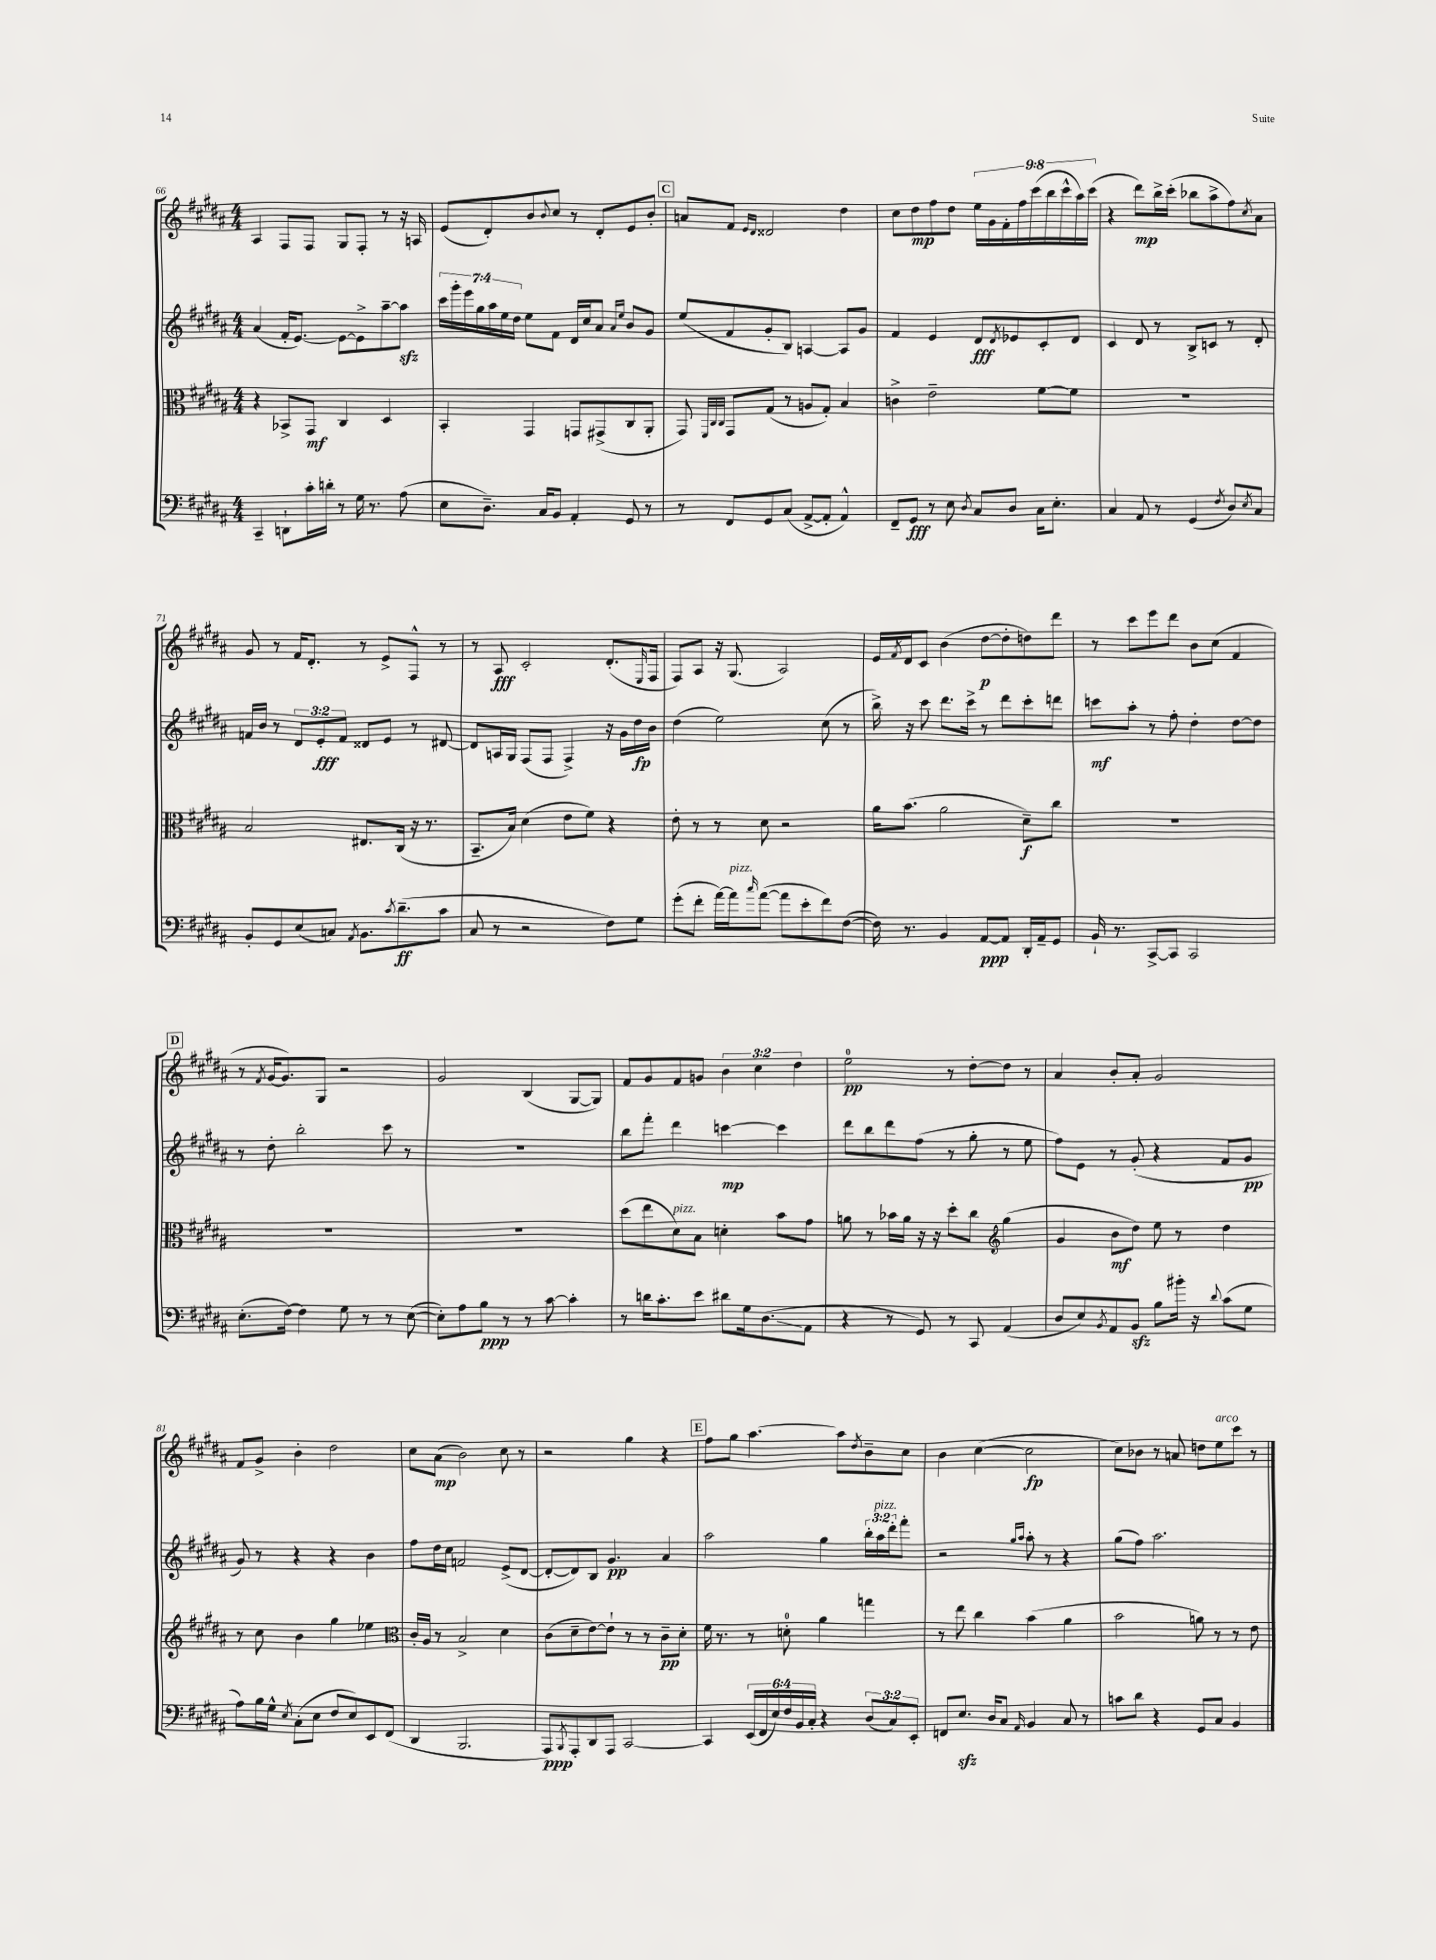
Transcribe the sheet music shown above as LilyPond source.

<<
\new StaffGroup <<
\new Staff = "s0" {
    \clef treble \key b \major \numericTimeSignature \time 4/4 \override Staff.TupletNumber.text = #tuplet-number::calc-fraction-text
    ais4 fis8 fis8 gis8 fis8-. r8 r16 a16 |
    e'8( dis'8-.) b'8 \appoggiatura { b'8 } cis''8 r8 dis'8-. e'8 b'8-. |
    \mark \markup { \box "C" } a'8 fis'8 \grace { e'16 dis'16 } disis'2 dis''4 |
    cis''8 dis''8\mp fis''8 dis''8 \tuplet 9/8 { e''16 gis'16 fis'16-. fis''16 cis'''16( b''16 cis'''16-^ ais''16) cis'''16( } |
    r4 dis'''8\mp) b''16-> cis'''16-.( bes''8 ais''8-> fis''8) \acciaccatura { cis''8 } ais'8 |
    gis'8 r8 fis'16 dis'8.-. r8 e'8-> fis8-^ r8 |
    r8 ais8\fff cis'2-. dis'8.-.( \grace { e16 } fis16 |
    fis8) ais8 r16 gis8.( ais2) |
    e'16 \acciaccatura { fis'8 } dis'16 cis'8 b'4( dis''8~\p dis''8-. d''8) dis'''8 |
    r8 cis'''8 e'''8 dis'''8 b'8 cis''8( fis'4 |
    \mark \markup { \box "D" } r8 \acciaccatura { fis'8 } gis'16~ gis'8.) gis8 r2 |
    gis'2 b4( gis8~ gis8) |
    fis'8 gis'8 fis'8 g'8 \tuplet 3/2 { b'4 cis''4 dis''4 } |
    e''2-0\pp r8 dis''8~-. dis''8 r8 |
    ais'4 b'8-. ais'8-. gis'2 |
    fis'8 gis'8-> b'4-. dis''2 |
    cis''8 ais'8\mp( b'2) cis''8 r8 |
    r2 gis''4 r4 |
    \mark \markup { \box "E" } fis''8 gis''8 ais''4.~ ais''8 \acciaccatura { dis''8 } b'8-- cis''8 |
    b'4 cis''4~( cis''2\fp |
    cis''8) bes'8 r8 a'8 d''8 e''8^\markup { \italic "arco" } cis'''8 r8 \bar "|." |
}
\new Staff = "s1" {
    \clef treble \key b \major \numericTimeSignature \time 4/4 \override Staff.TupletNumber.text = #tuplet-number::calc-fraction-text
    ais'4( fis'16-. e'8.~) e'8~ e'8-> ais''8~-- ais''8\sfz |
    \tuplet 7/4 { cis'''16 gis'''16-. e'''16 gis''16 ais''16 e''16 dis''16 } e''8 fis'8 dis'16 cis''16 ais'8 \grace { ais'16 e''16 } b'8 gis'8 |
    \mark \markup { \box "C" } e''8( fis'8 gis'8-. b8) a4~ a8 gis'8 |
    fis'4 e'4 dis'8\fff \acciaccatura { dis'8 } ees'8 cis'8-. dis'8 |
    cis'4 dis'8 r8 b8-> c'8 r8 dis'8-. |
    f'16 b'16 r8 \tuplet 3/2 { dis'8 e'8-.\fff f'8 } disis'8 e'8 r8 dis'8~ |
    dis'8 a16 gis16 fis8( fis8 fis4->) r16 gis'16 dis''16\fp b'16 |
    dis''4( e''2) cis''8( r8 |
    b''16->) r16 cis'''8 dis'''8. cis'''16-> r8 dis'''8 cis'''8-. d'''8 |
    c'''8\mf ais''8-. r8 fis''8-. dis''4-. dis''8~ dis''8 |
    \mark \markup { \box "D" } r8 dis''8-. b''2-. cis'''8 r8 |
    R1 |
    b''8 fis'''8-. dis'''4 c'''4~\mp c'''4 |
    dis'''8 b''8 dis'''8 fis''8( r8 gis''8-. r8 e''8 |
    fis''8) e'8 r8 gis'8-.( r4 fis'8 gis'8\pp |
    gis'8) r8 r4 r4 b'4 |
    fis''8 dis''16 cis''16 f'2 e'8->( dis'8~ |
    dis'8~-. dis'8) b8 gis'4.\pp ais'4 |
    \mark \markup { \box "E" } ais''2 gis''4 \tuplet 3/2 { b''16-. ais''16^\markup { \italic "pizz." } dis'''16-. } fis'''8-. |
    r2 \grace { gis''16 ais''16 } ais''8-. r8 r4 |
    gis''8( fis''8) ais''2. \bar "|." |
}
\new Staff = "s2" {
    \clef alto \key b \major \numericTimeSignature \time 4/4
    r4 bes,8-> gis,8\mf cis4 dis4 |
    b,4-. gis,4 g,8 gis,8->( cis8 ais,8-. |
    \mark \markup { \box "C" } gis,8) \grace { fis,32 cis32 cis32 } gis,8 gis8( r8 a8 gis8-.) b4 |
    c'4-> e'2-- fis'8~ fis'8 |
    R1 |
    b2 eis8. cis16( r16 r8. |
    b,8.-- b16) dis'4( e'8 fis'8) r4 |
    e'8-. r8 r8 dis'8 r2 |
    ais'16 b'8.( ais'2 dis'8--\f) cis''8 |
    R1 |
    \mark \markup { \box "D" } R1 |
    R1 |
    dis''8( e''8 dis'8^\markup { \italic "pizz." }) b8 d'4-. b'8 gis'8 |
    a'8 r8 bes'16 a'16 r16 r16 dis''8-. cis''8 \clef treble gis''4( |
    gis'4 b'8\mf dis''8) e''8 r8 dis''4 |
    r8 cis''8 b'4 gis''4 ees''4 |
    \clef alto cis'16-. ais16 r8 b2-> dis'4 |
    cis'8( dis'8-- e'8~) e'8-! r8 r8 cis'8--\pp dis'8-. |
    \mark \markup { \box "E" } fis'16 r8. r8 d'8-0-. ais'4 g''4 |
    r8 e''8 cis''4 b'4( ais'4 |
    b'2 a'8) r8 r8 e'8 \bar "|." |
}
\new Staff = "s3" {
    \clef bass \key b \major \numericTimeSignature \time 4/4 \override Staff.TupletNumber.text = #tuplet-number::calc-fraction-text
    cis,4-- d,8-! cis'16-. d'16-. r8 gis16 r8. ais8( |
    e8 dis8.--) cis16 b,8 ais,4-. gis,8 r8 |
    \mark \markup { \box "C" } r8 fis,8 gis,8 cis8( ais,8~-> ais,8-. ais,4-^) |
    fis,8-- gis,8\fff r8 e8 \acciaccatura { dis8 } cis8 dis8 cis16 e8.-. |
    cis4 ais,8 r8 gis,4( \acciaccatura { fis8 } dis8) \acciaccatura { e8 } cis8 |
    b,8-. gis,8 e8( c8) \acciaccatura { ais,8 } b,8. \acciaccatura { cis'8 } dis'8.--\ff( cis'8 |
    cis8 r8 r2 fis8) gis8 |
    gis'8-.( fis'8-. ais'16~) ais'16^\markup { \italic "pizz." } \grace { cis''16 } ais'8~( ais'8 e'8-. fis'8) fis8~( |
    fis16) r8. b,4 ais,8~\ppp ais,8 dis,16-. ais,16-- gis,8 |
    b,16-! r8. cis,8~-> cis,8 cis,2 |
    \mark \markup { \box "D" } e8.-.( fis16~) fis4 gis8 r8 r8 e8~( |
    e8-.) ais8 b8\ppp r8 r8 cis'8~ cis'4-. |
    r8 d'16 cis'8.-. e'8 dis'8 gis16 dis8.\glissando( ais,8 |
    r4 r8 gis,8) r8 cis,8 ais,4( |
    dis8 e8) \acciaccatura { b,8 } ais,8 b,8\sfz b8 bis'16-. r16 \appoggiatura { dis'8 } cis'8( gis8 |
    ais8) b16 gis16-^ \acciaccatura { e8 } cis8-.( e8 fis8 e8) e,8 fis,8( |
    dis,4 b,,2. |
    ais,,8\ppp) \acciaccatura { b,,8 } ais,,8-. dis,8 ais,,8 cis,2~ |
    \mark \markup { \box "E" } cis,4 \tuplet 6/4 { e,16( fis,16 e16) fis16 b,16 cis16-. } r4 \tuplet 3/2 { dis8( cis8) e,8-. } |
    f,8 e8.\sfz dis16 cis8 \grace { ais,16 } b,4 cis8 r8 |
    c'8 dis'8 r4 gis,8 cis8 b,4 \bar "|." |
}
>>
>>
\layout { \context { \Score currentBarNumber = #66 } }
